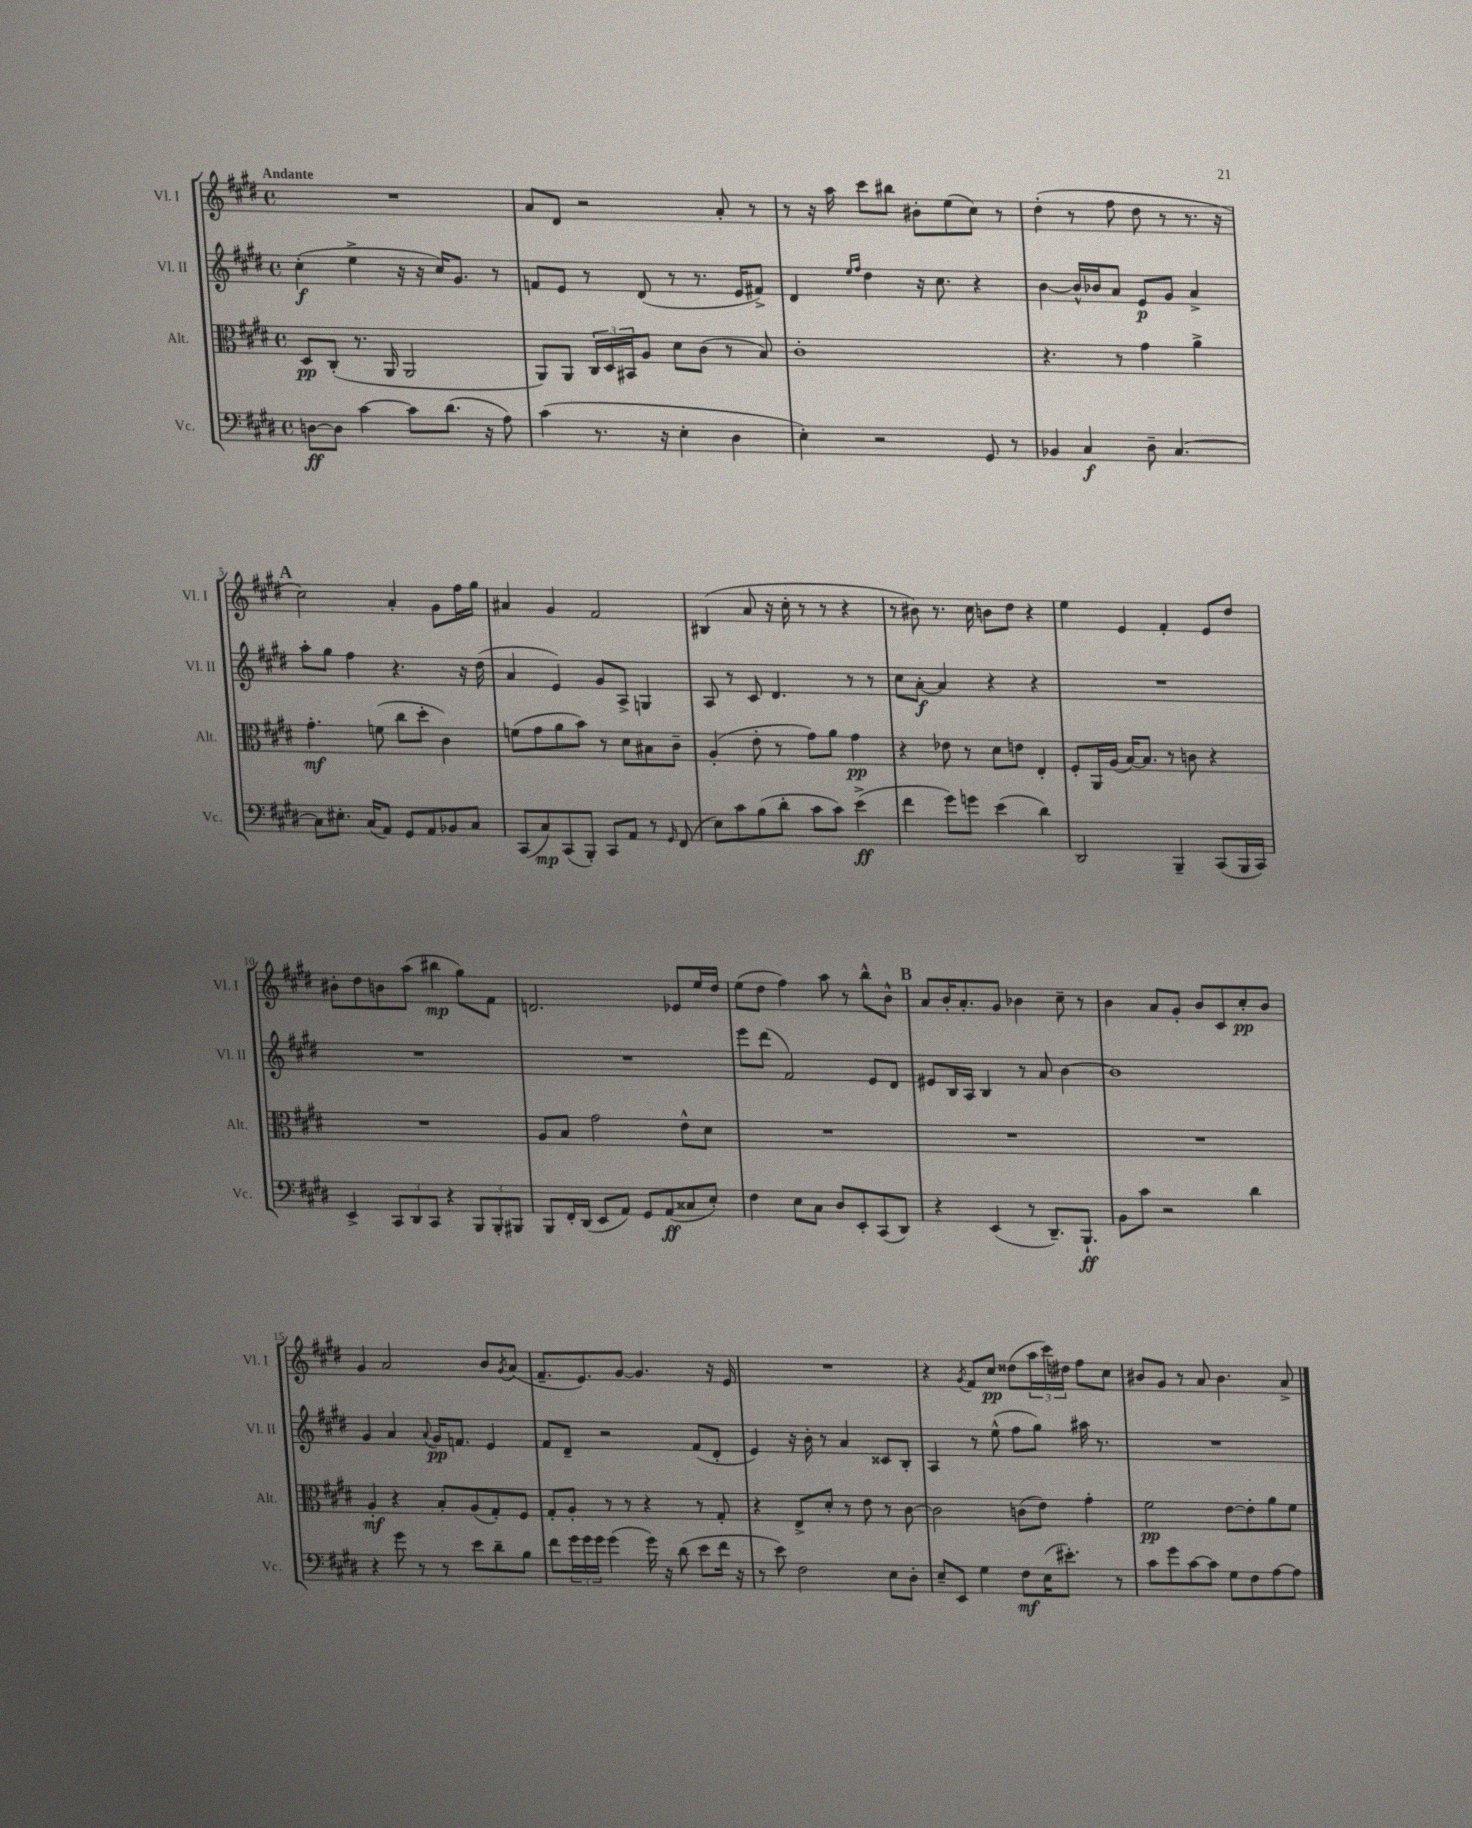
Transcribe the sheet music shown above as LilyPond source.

<<
\new StaffGroup <<
\new Staff = "s0" \with { instrumentName = "Vl. I" shortInstrumentName = "Vl. I" } {
    \clef treble \key e \major \defaultTimeSignature \time 4/4 \tempo "Andante"
    R1 |
    a'8 dis'8 r2 a'8-. r8 |
    r8 r16 a''16 cis'''8 bis''8 bis'8-. e''8( cis''8) r8 |
    dis''4-.( r8 fis''8 dis''8 r8 r8. r16 |
    \mark \markup { \bold "A" } cis''2) a'4-. gis'8 fis''16 gis''16 |
    ais'4 gis'4 fis'2 |
    bis4( a'8 r16 cis''16-. r8 r8 r4 |
    r8 bis'8) r8. cis''16 b'8 dis''8 r4 |
    e''4 e'4 fis'4-. e'8 dis''8 |
    bis'8-. dis''8 b'8 a''8( bis''4\mp gis''8) fis'8 |
    d'2. ees'8 e''16 dis''16 |
    e''8( dis''8 fis''4) a''8 r8 b''8-^ b'8-^ |
    \mark \markup { \bold "B" } a'8 b'16-. a'8.-. gis'8 bes'4 cis''8-- r8 |
    b'4 a'8 gis'8-. b'8 cis'8 cis''8-.\pp b'8 |
    gis'4 a'2 b'8 \acciaccatura { gis'8 } a'8( |
    fis'8.-- e'8.) gis'8~ gis'4. r16 e'16 |
    R1 |
    r4 \acciaccatura { gis'8 } fis'8 cis''8\pp disis''8( \tuplet 3/2 { a''16 cis'''16) dis''16 } fis''8 cis''8 |
    bis'8 gis'8 r8 a'8 bis'4. a'8-> \bar "|." |
}
\new Staff = "s1" \with { instrumentName = "Vl. II" shortInstrumentName = "Vl. II" } {
    \clef treble \key e \major \defaultTimeSignature \time 4/4
    cis''4-.\f( e''4-> r16 r16 cis''16) gis'8. r8 |
    f'8 e'8 r8 dis'8( r8 r8. e'16 fis'8->) |
    dis'4 \grace { e''16 fis''16 } dis''4 r16 cis''8. r4 |
    b'4~ b'16-^ bes'16 a'8 e'8\p gis'8 a'4-> |
    \mark \markup { \bold "A" } a''8-. gis''8 fis''4 r4. r16 dis''16( |
    a'4 e'4) gis'8 a8-> g4 |
    a8 r8 cis'8 dis'4. r8 r8 |
    cis''8 a'8~-.\f a'4 r4 r4 |
    R1 |
    R1 |
    R1 |
    e'''8 dis'''8( fis'2) e'8 dis'8 |
    \mark \markup { \bold "B" } eis'8 b16 a16 b4 r8 a'8 b'4~ |
    b'1 |
    gis'4 a'4 \appoggiatura { a'8 } gis'16\pp f'8. e'4 |
    fis'8 dis'8-- r2 fis'8( dis'8-. |
    e'4) r16 b'16-. r8 a'4 cisis'8 b8-. |
    a4 r8 e''8-^( fis''8 gis''8) ais''16 r8. |
    R1 \bar "|." |
}
\new Staff = "s2" \with { instrumentName = "Alt." shortInstrumentName = "Alt." } {
    \clef alto \key e \major \defaultTimeSignature \time 4/4
    dis8\pp cis8-.( r8. a,16 a,2 |
    a,8) a,8 \tuplet 3/2 { cis16 dis16 bis,16 } a8 dis'8 cis'8( r8 b8) |
    cis'1-. |
    r4. r8 gis'4 a'4-> |
    \mark \markup { \bold "A" } gis'4.-.\mf f'8( cis''8 dis''8-. cis'4) |
    f'8( gis'8 a'8 b'8) r8 dis'8 bis8 cis'8-- |
    a4-.( e'8-. r8 gis'8) a'8 gis'4\pp |
    r4 ees'8 r8 dis'8 e'8 e4-. |
    fis8-. a,16 a16( b16~) b8. r8 c'8 r4 |
    R1 |
    a8 b8 gis'2 e'8-^ dis'8 |
    R1 |
    \mark \markup { \bold "B" } R1 |
    R1 |
    a4-.\mf r4 b8-. a8( gis8-.) fis8 |
    gis8-. a8-. r8 r8 r4 r8 gis8-. |
    r4 e8-> dis'8-. r8 e'8 r8 cis'8~ |
    cis'2 c'8( e'8) gis'4-. |
    fis'2\pp e'8~ e'8-. a'8 fis'8 \bar "|." |
}
\new Staff = "s3" \with { instrumentName = "Vc." shortInstrumentName = "Vc." } {
    \clef bass \key e \major \defaultTimeSignature \time 4/4
    d8~\ff d8 cis'4~ cis'8 dis'8.( r16 a8) |
    cis'4( r8. r16 e4-. dis4 |
    e4-.) r2 gis,8 r8 |
    bes,4 cis4\f dis8-- cis4.~ |
    \mark \markup { \bold "A" } cis8 eis8.-. cis16( a,8) gis,8 a,8 bes,8 cis8 |
    cis,8( cis8\mp) cis,8( b,,8-.) cis,8 a,8 r8 \grace { gis,16 } fis,8( |
    e8) cis'8 b8( dis'8-. cis'8 cis'8) e'4->\ff( |
    fis'4 gis'8) g'8 e'4( dis'4) |
    dis,2 b,,4-- cis,8( b,,16 cis,16) |
    e,4-> \tuplet 3/2 { cis,8 dis,8 cis,8 } r4 \tuplet 3/2 { b,,8 b,,8-. bis,,8 } |
    b,,8 fis,16-. dis,16( e,8 a,8) gis,8 a,8\ff( cisis8 e8-.) |
    fis4 e8 cis8 dis8 e,8-. cis,8( dis,8) |
    \mark \markup { \bold "B" } r4 e,4( r8 dis,8.--) b,,8.-!\ff |
    b,8 cis'8 r2 dis'4 |
    r4 gis'8 r8 r8 e'8 dis'8-- b8 |
    fis'8 \tuplet 3/2 { gis'16 gis'16 gis'16 } gis'4( gis'16) r16 dis'8( e'8 fis'16 r16 |
    r8 e'8) fis2 e8 dis8-. |
    e8-- e,8 gis4 fis8\mf e16( eis'8.-.) r8 |
    cis'8 gis'8 cis'8~ cis'8 gis8 fis8 a8~ a8 \bar "|." |
}
>>
>>
